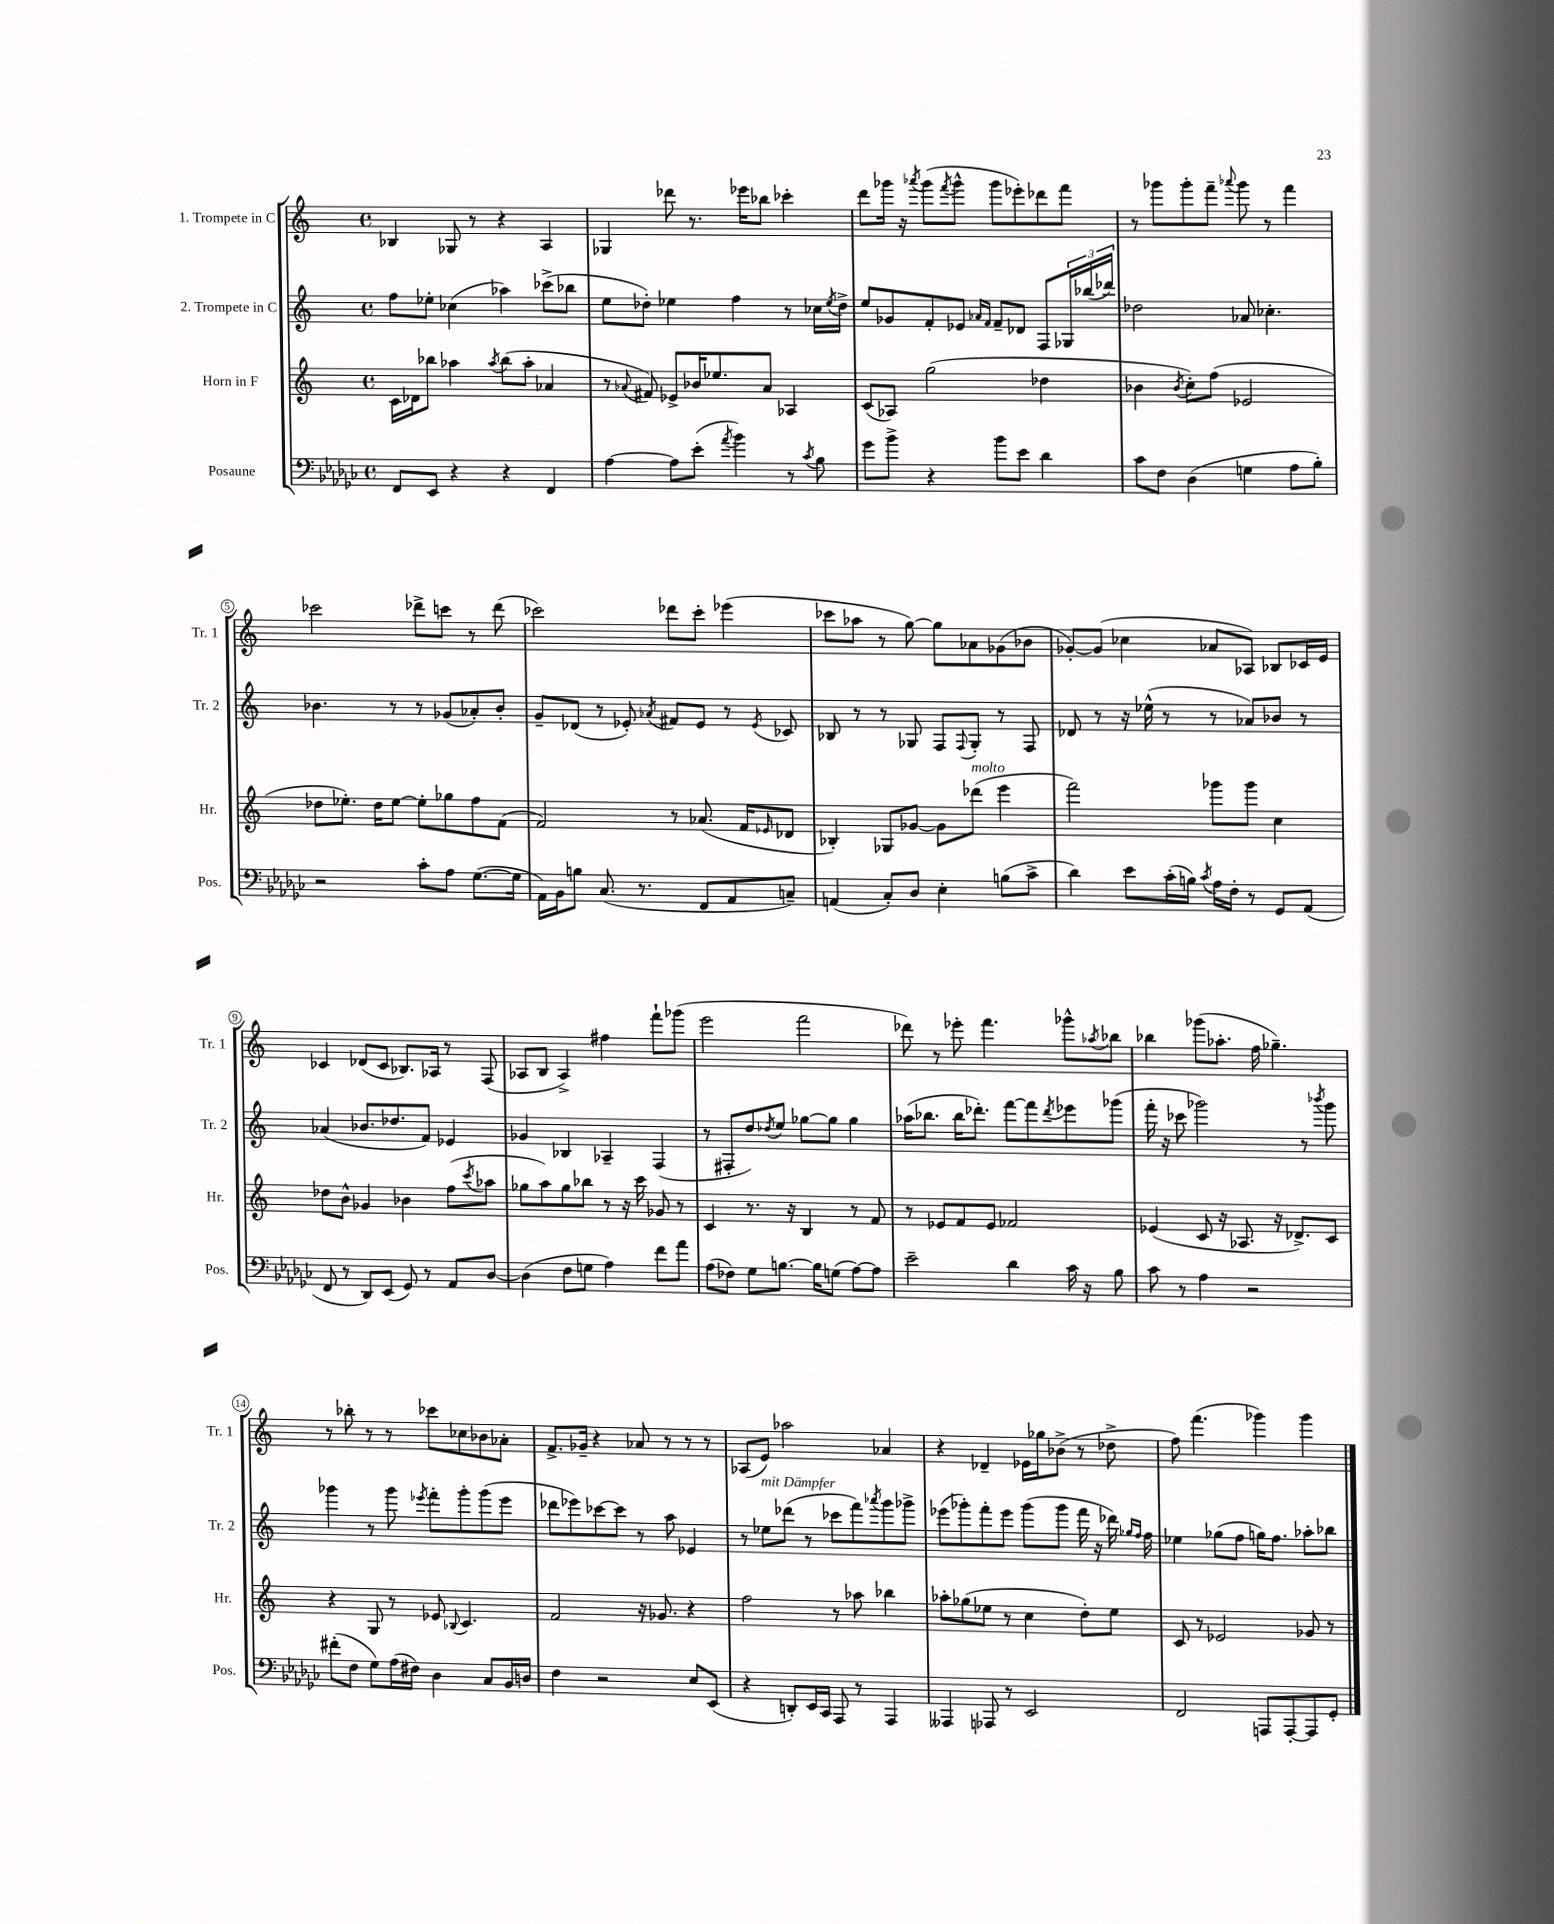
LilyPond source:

<<
\new StaffGroup <<
\new Staff = "s0" \with { instrumentName = "1. Trompete in C" shortInstrumentName = "Tr. 1" } {
    \clef treble \key c \major \defaultTimeSignature \time 4/4
    bes4 ges8 r8 r4 a4 |
    ges4 des'''8 r8. ees'''16 bes''8 ces'''4-. |
    d'''8 ges'''16 r16 \acciaccatura { aes'''8 } ges'''8( \acciaccatura { f'''8 } ges'''8-^ ges'''8 ees'''8-.) des'''8 f'''8 |
    r8 ges'''8 ges'''8-. f'''8-- \appoggiatura { aes'''8 } ges'''8 r8 f'''4 |
    ces'''2 des'''8-> c'''8 r8 des'''8( |
    ces'''2) des'''8 ces'''8-. ees'''4( |
    ces'''8 aes''8 r8 g''8~) g''8 aes'8 ges'8( bes'8 |
    ges'8~-.) ges'8( ces''4 aes'8 aes8) bes8 ces'16 e'16 |
    ces'4 des'8( ces'8 bes8.) aes16 r8 f8( |
    aes8 b8 aes4->) fis''4 f'''8-! ges'''8( |
    e'''2 f'''2 |
    des'''8) r8 ees'''8-. f'''4. ges'''8-^ \acciaccatura { aes''8 } bes''8 |
    bes''4 ges'''8( aes''8.-. f''16 ges''4.--) |
    r8 bes''8-. r8 r8 ces'''8 ces''8 bes'8 aes'8-. |
    f'8.-> ges'16-- r4 aes'8 r8 r8 r8 |
    aes8( e'8) aes''2 aes'4 |
    r4 des'4-- ees'16 ges''16 bes'8->( r8 des''8-> |
    f''8) f'''4.( ges'''4) ges'''4 \bar "|." |
}
\new Staff = "s1" \with { instrumentName = "2. Trompete in C" shortInstrumentName = "Tr. 2" } {
    \clef treble \key c \major \defaultTimeSignature \time 4/4
    f''8 ees''8-. ces''4( aes''4) ces'''8->( bes''8 |
    e''8 des''8-.) ees''4 f''4 r8 ces''16 \acciaccatura { ees''8 } des''16-> |
    e''8 ges'8 f'8-. ees'8 \grace { aes'16 f'16 } f'8-- des'8 f8 \tuplet 3/2 { ges16 bes''16( des'''16) } |
    des''2 aes'8 ces''4.-. |
    bes'4. r8 r8 ges'8( aes'8-.) bes'8-. |
    g'8-- des'8( r8 ees'8-.) \acciaccatura { aes'8 } fis'8 ees'8 r8 \acciaccatura { ees'8 } ces'8 |
    bes8 r8 r8 ges8 f8 \appoggiatura { f8 } ges8-. r8 f8 |
    des'8 r8 r16 ees''16-^( r8 r8 aes'8) bes'8 r8 |
    aes'4( bes'8. des''8. f'8) ees'4 |
    ges'4 bes4 aes4-- f4( |
    r8 fis8-. d''8) \acciaccatura { des''8 } e''8 ges''8~ ges''8 ges''4 |
    aes''16( bes''8. bes''16 des'''8.-.) f'''8~ f'''8 \acciaccatura { des'''8 } ees'''8 ges'''8( |
    f'''16-. r16 ces'''8 ges'''2) r8 \acciaccatura { bes'''8 } ges'''8 |
    ges'''4 r8 ges'''8 \acciaccatura { ees'''8 } f'''8-. ges'''8-. ges'''8( ees'''8 |
    des'''8 ees'''8) ces'''8~ ces'''8 r8 a''8 ees'4 |
    r8 ees''8^\markup { \italic "mit Dämpfer" } des'''8( r8 ces'''8 f'''8) \acciaccatura { aes'''8 } g'''8 ges'''8-> |
    ees'''8( ges'''8-.) f'''8-. ees'''8 ges'''8( ges'''8 f'''16 r16 des'''16) \grace { ges''16 f''16 } f''16 |
    ees''4 ges''8( f''8 g''16) f''8. aes''8-. bes''8 \bar "|." |
}
\new Staff = "s2" \with { instrumentName = "Horn in F" shortInstrumentName = "Hr." } {
    \clef treble \key c \major \defaultTimeSignature \time 4/4
    c'16 des'16 bes''8 aes''4 \acciaccatura { aes''8 } bes''8( aes''8-. aes'4 |
    r8 \appoggiatura { aes'8 } fis'8) ees'8-> bes'16 ees''8. aes'8 aes4 |
    c'8( aes8) g''2( des''4 |
    bes'4 \acciaccatura { bes'8 } c''8-.) f''8( ees'2 |
    des''8 ees''8.-.) des''16 ees''8~ ees''8-. ges''8 f''8 f'8( |
    f'2) r8 aes'8.( f'16 \grace { ees'16 } des'8 |
    bes4-.) ges8 ges'8~ ges'8 des'''8^\markup { \italic "molto" }( e'''4 |
    f'''2) ges'''8 ges'''8 c''4 |
    des''8 b'8-^ ges'4 bes'4 f''8( \acciaccatura { c'''8 } aes''8 |
    ges''8 a''8) ges''8 bes''8 r8 r16 c'''16 ges'8 r8 |
    c'4 r8. r16 b4 r8 f'8 |
    r8 ees'8 f'8 ees'8 fes'2 |
    ees'4( c'8 r16 aes8. r16 des'8.->) c'8 |
    r4 g8 r8 ees'8 \appoggiatura { bes8 } c'4. |
    f'2 r16 ges'8. r4 |
    f''2 r8 aes''8 bes''4 |
    aes''8-. ges''8( ees''8 r8 c''4 d''8-.) ees''8 |
    c'8 r8 ees'2 ges'8 r8 \bar "|." |
}
\new Staff = "s3" \with { instrumentName = "Posaune" shortInstrumentName = "Pos." } {
    \clef bass \key ges \major \defaultTimeSignature \time 4/4
    f,8 ees,8 r4 r4 f,4 |
    aes4~ aes8 ees'8-.( \acciaccatura { aes'8 } bes'4) r8 \acciaccatura { ces'8 } bes8 |
    ges'8 bes'8-> r4 bes'8 ees'8 des'4 |
    ces'8 f8 des4( g4 aes8 bes8-.) |
    r2 ces'8-. aes8 ges8.~( ges16 |
    aes,16) bes,16 b8 ces8.( r8. f,8 aes,8 c8--) |
    a,4( ces8-.) des8 ees4-. b8( ces'8-> |
    des'4) ees'8 ces'16-.( b16) \acciaccatura { ces'8 } aes16 f16-. r8 ges,8 aes,8( |
    f,8 r8 des,8) ees,8( ges,8) r8 aes,8 des8~ |
    des4( f8 g8 aes4) f'8 aes'8 |
    aes8( fes8) ges8 b8.~ b16 g8( aes8~) aes8 |
    ees'2-- des'4 ces'16 r16 bes8 |
    ces'8 r8 aes4 r2 |
    fis'8-.( f8 ges8) aes16( fis16) des4 ces8 bes,16 d16 |
    f4 r2 ees8 ees,8( |
    r4 d,8-.) ees,16 ces,16 aes,,8 r8 aes,,4 |
    aeses,,4 aes,,8 r8 ees,2 |
    f,2 a,,8 a,,8~-. a,,8 ges,8-. \bar "|." |
}
>>
>>
\layout { \context { \Score \override BarNumber.stencil = #(make-stencil-circler 0.1 0.3 ly:text-interface::print) } }
